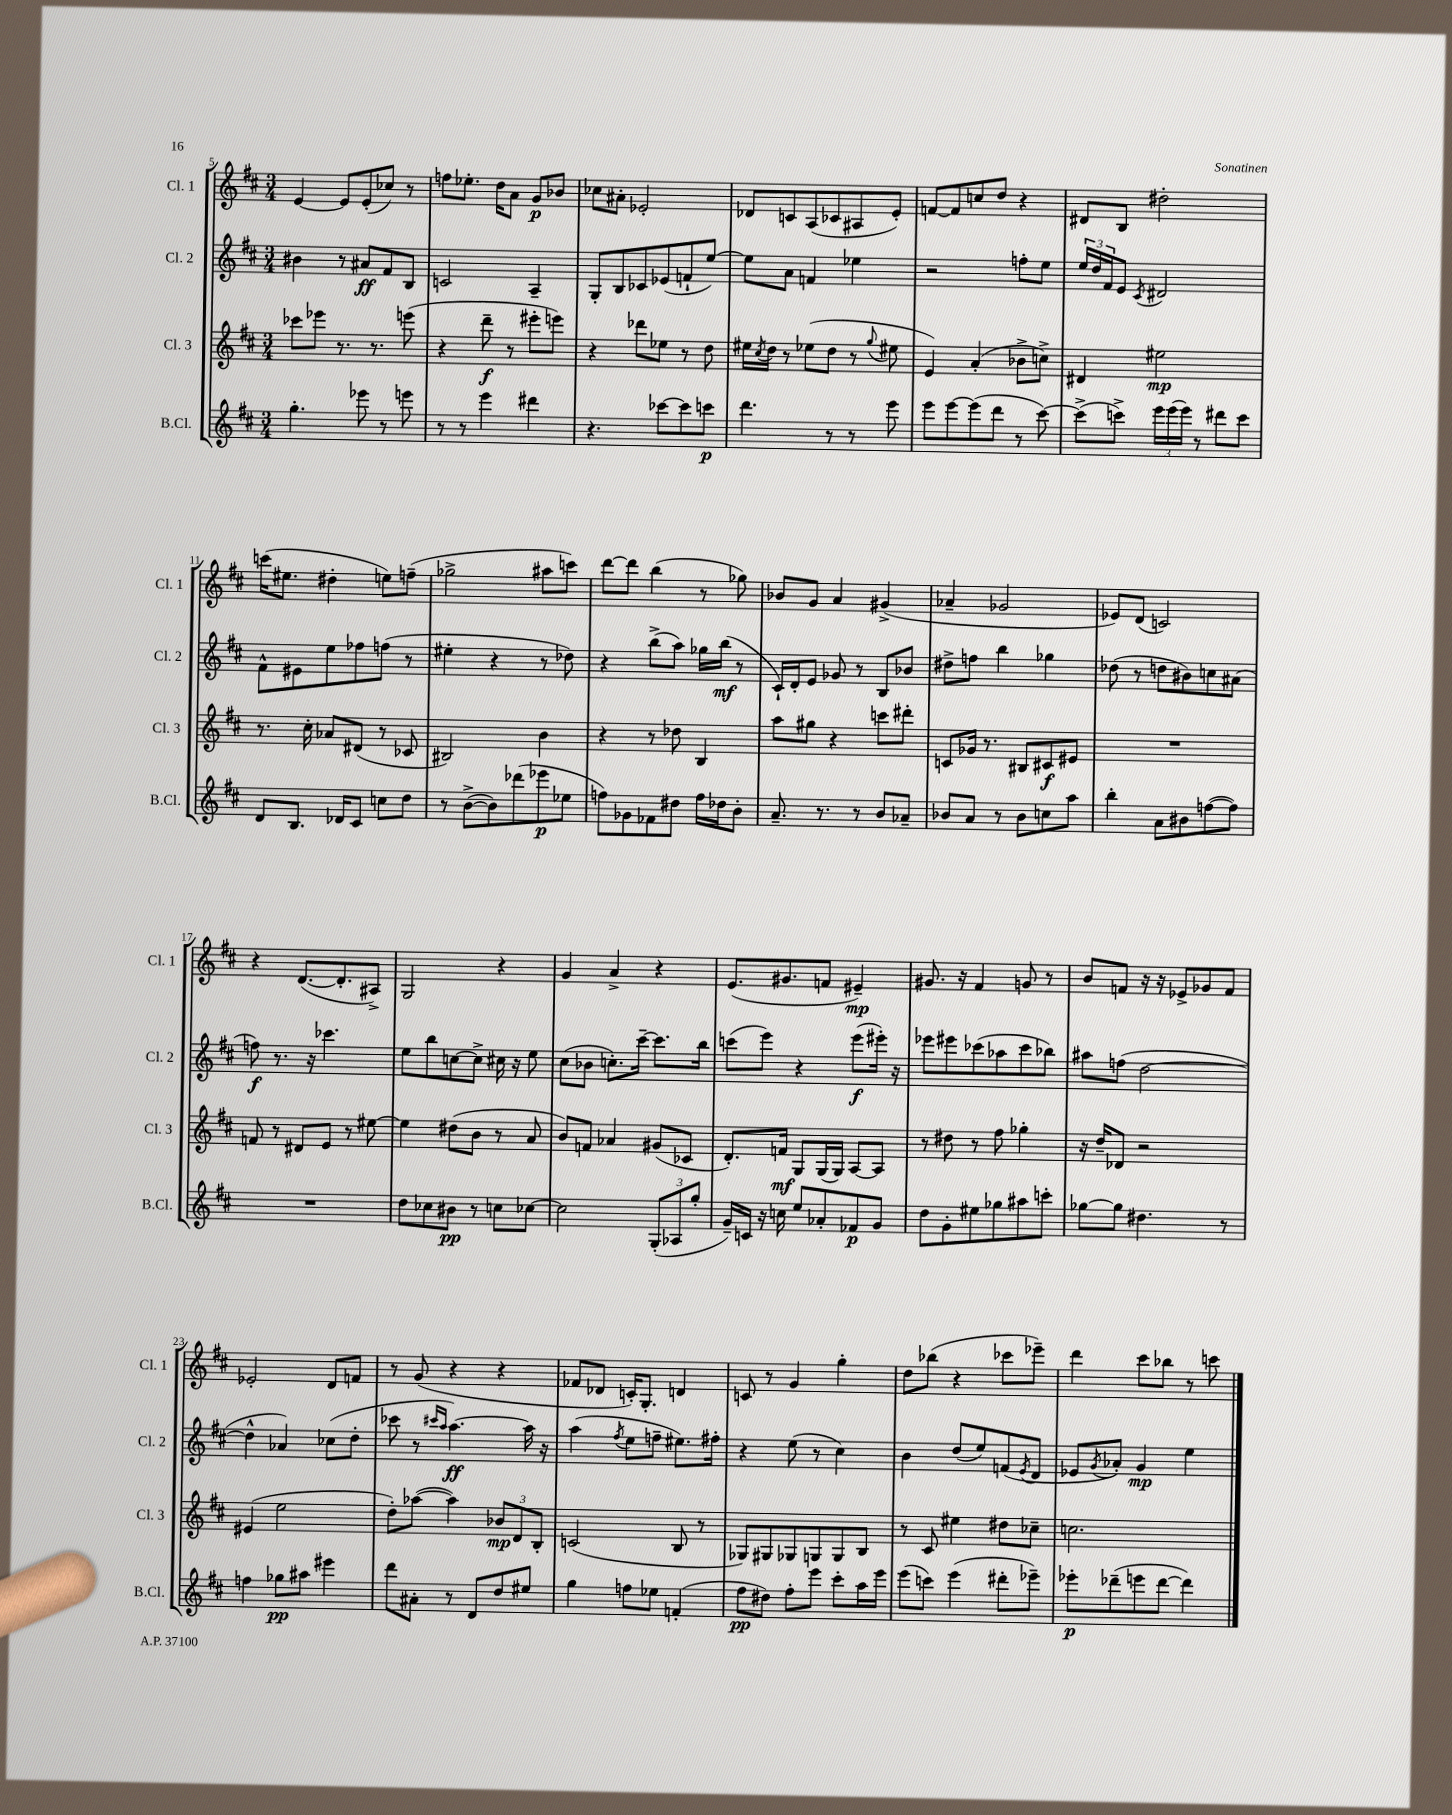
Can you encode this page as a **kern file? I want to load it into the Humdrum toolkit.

**kern	**kern	**kern	**kern
*staff4	*staff3	*staff2	*staff1
*clefG2	*clefG2	*clefG2	*clefG2
*k[f#c#]	*k[f#c#]	*k[f#c#]	*k[f#c#]
*M3/4	*M3/4	*M3/4	*M3/4
4.gg'	8ccc-	4b#	[4e
.	8eee-	.	.
.	8.r	8r	8e]
8eee-	.	8a#	(8e'
.	8.r	.	.
8r	.	8f#	8cc-)
8eee	(8eee	8B	8r
=	=	=	=
8r	4r	2c	8ff
8r	.	.	8.ee-'
4eee	8ddd~	.	.
.	.	.	16dd
.	8r	.	8a
4ddd#	8eee#'	4A~	8g
.	8eee)	.	8b-
=	=	=	=
4.r	4r	8G'	8cc-
.	.	8B	8a#'
.	8ddd-	8c-	2e-'
[8ccc-	8ee-	(8e-	.
8ccc-]	8r	8f`	.
8ccc	8dd	[8ee)	.
=	=	=	=
4.ddd	16ee#	8ee]	8d-
.	8qcc#	.	.
.	16dd	.	.
.	8r	8a	8c
.	(8ee-	4f	(8A
8r	8dd	.	8c-
8r	8r	4ee-	8A#
.	8qqgg	.	.
8eee	8ee#	.	8e')
=	=	=	=
8eee	4e)	2r	[8f
[8eee	.	.	8f]
(8eee]	(4a'	.	8cc
8ddd	.	.	8dd
8r	8b-^	8ff'	4r
[8ccc#)	8cc^)	8ee	.
=	=	=	=
(8ccc#^]	4d#	24ee	8d#
.	.	24dd	.
.	.	24f#	.
8ccc^)	.	8e	8B
.	.	8qc#	.
24eee	2ee#	2d#	2dd#'
(24eee	.	.	.
24eee)	.	.	.
8r	.	.	.
8ddd#	.	.	.
8ccc	.	.	.
=	=	=	=
8d	8.r	8f#^^	(16ccc
.	.	.	8.ee#
8.B	.	8e#	.
.	16cc#'	.	.
.	8a-	8ee	4dd#'
16d-	.	.	.
8c#	(8d#	8ff-	.
8cc	8r	(8ff	8ee)
8dd	8c-	8r	(8ff~
=	=	=	=
8r	2B#)	4ee#'	2gg-^
([8b^	.	.	.
8b])	.	4r	.
(8ddd-	.	.	.
8eee-	4b	8r	8aa#
8ee-	.	8dd-)	8ccc)
=	=	=	=
8ff)	4r	4r	[8ddd
8g-	.	.	8ddd]
8f-	8r	(8bb^	(4bb
8dd#	8dd-	8aa)	.
16ff	4B	16gg-	8r
16dd-	.	(16bb	.
8b'	.	8r	8gg-)
=	=	=	=
8.a~	8aa	16c#`)	8b-
.	.	16d'	.
.	8gg#	8e	8g
8.r	.	.	.
.	4r	8g-	4a
8r	.	8r	.
8b	8ccc	8B	(4g#^
8a-~	8ddd#'	8b-	.
=	=	=	=
8b-	8c	8dd#^	4a-~
8a	16g-	8ff	.
.	8.r	.	.
8r	.	4bb	2g-
8b-	8B#	.	.
8cc	8c#	4gg-	.
8aa	8e#	.	.
=	=	=	=
4bb'	2.r	(8dd-	8e-)
.	.	8r	(8d
8a	.	8dd	2c)
8b#	.	8b#)	.
([8ff	.	8cc	.
8ff])	.	(8a#	.
=	=	=	=
2.r	8f	8ff)	4r
.	8r	8.r	.
.	8d#	.	([8.d
.	.	16r	.
.	8e	4.ccc-	.
.	.	.	8.d']
.	8r	.	.
.	[8ee#	.	8A#^)
=	=	=	=
8dd	4ee#]	8ee	2G
8cc-	.	8bb	.
8b#	(8dd#	[8cc	.
8r	8b	8cc^]	.
8cc	8r	16cc#	4r
.	.	16r	.
[8cc-	8a	8ee	.
=	=	=	=
2cc-]	8b)	(8cc#	4g
.	8f	8b-	.
.	4a-	8.cc')	4a^
.	.	[16ccc#~	.
(12G'	(8g#	8.ccc#]	4r
12A-	.	.	.
.	8c-	.	.
12gg'	.	.	.
.	.	16bb	.
=	=	=	=
16g~)	8.d')	(8ccc	(8.e
16c	.	.	.
16r	.	8eee)	.
16cc	16f	.	8.g#
8ee	8G	4r	.
8a-'	(16G	.	8f
.	16G)	.	.
8f-	[8A	(8eee	4e#~)
8g	8A]	16eee#')	.
.	.	16r	.
=	=	=	=
8dd	8r	8eee-	8.g#
8g'	8dd#	8eee#	.
.	.	.	16r
8ee#	8r	(8ccc-	4f#
8gg-	8ff#	8aa-	.
8aa#	4gg-'	8ccc-	8g
8ccc'	.	8bb-)	8r
=	=	=	=
[8gg-	16r	8aa#	8b
.	16dd~	.	.
8gg-]	8d-	(8ff	8f
4.dd#	2r	[2dd	16r
.	.	.	16r
.	.	.	8e-^
.	.	.	8g-
8r	.	.	8f
=	=	=	=
4ff	(4e#	4dd^^]	2e-'
8gg-	2ee	4a-)	.
8aa#	.	.	.
4eee#	.	(8cc-	8d
.	.	8dd'	8f
=	=	=	=
8ddd	8dd')	8ccc-	8r
8a#'	([8aa-	8r	(8g
.	.	16qqccc#	.
.	.	16qqaa	.
8r	4aa-])	[4.aa)	4r
8d	.	.	.
8dd	12b-	.	4r
.	12d	.	.
8ee#	.	16aa]	.
.	12B'	.	.
.	.	16r	.
=	=	=	=
4gg	(2c	(4aa	8f-
.	.	.	8d-
.	.	8qff#	.
8ff	.	8ee	16c')
.	.	.	8.G'
8ee-	.	8ff~	.
(4f'	8B	8.ee#)	4d
.	8r	.	.
.	.	16ff#'	.
=	=	=	=
8ff#	8G-)	4r	8c
8dd#)	8G#	.	8r
8ff#'	8G-	(8ee	4g
8eee	8G	8r	.
8ccc#'	8G	4cc#)	4gg'
16aa	8B	.	.
16eee	.	.	.
=	=	=	=
(8eee	8r	4b	8dd
8ccc)	8c#	.	(8bb-
(4eee	4ee#	(8dd	4r
.	.	8ee)	.
8ddd#'	8dd#	(8f	8ccc-
.	.	8qe	.
8eee-~)	8cc-~	8d	8eee-~)
=	=	=	=
8eee-'	2.cc	8e-	4ddd
.	.	8qg	.
(8ddd-~	.	8a-')	.
8eee	.	4g	8ccc#
[8ddd-	.	.	8bb-
4ddd-])	.	4ee	8r
.	.	.	8ccc
==	==	==	==
*-	*-	*-	*-
